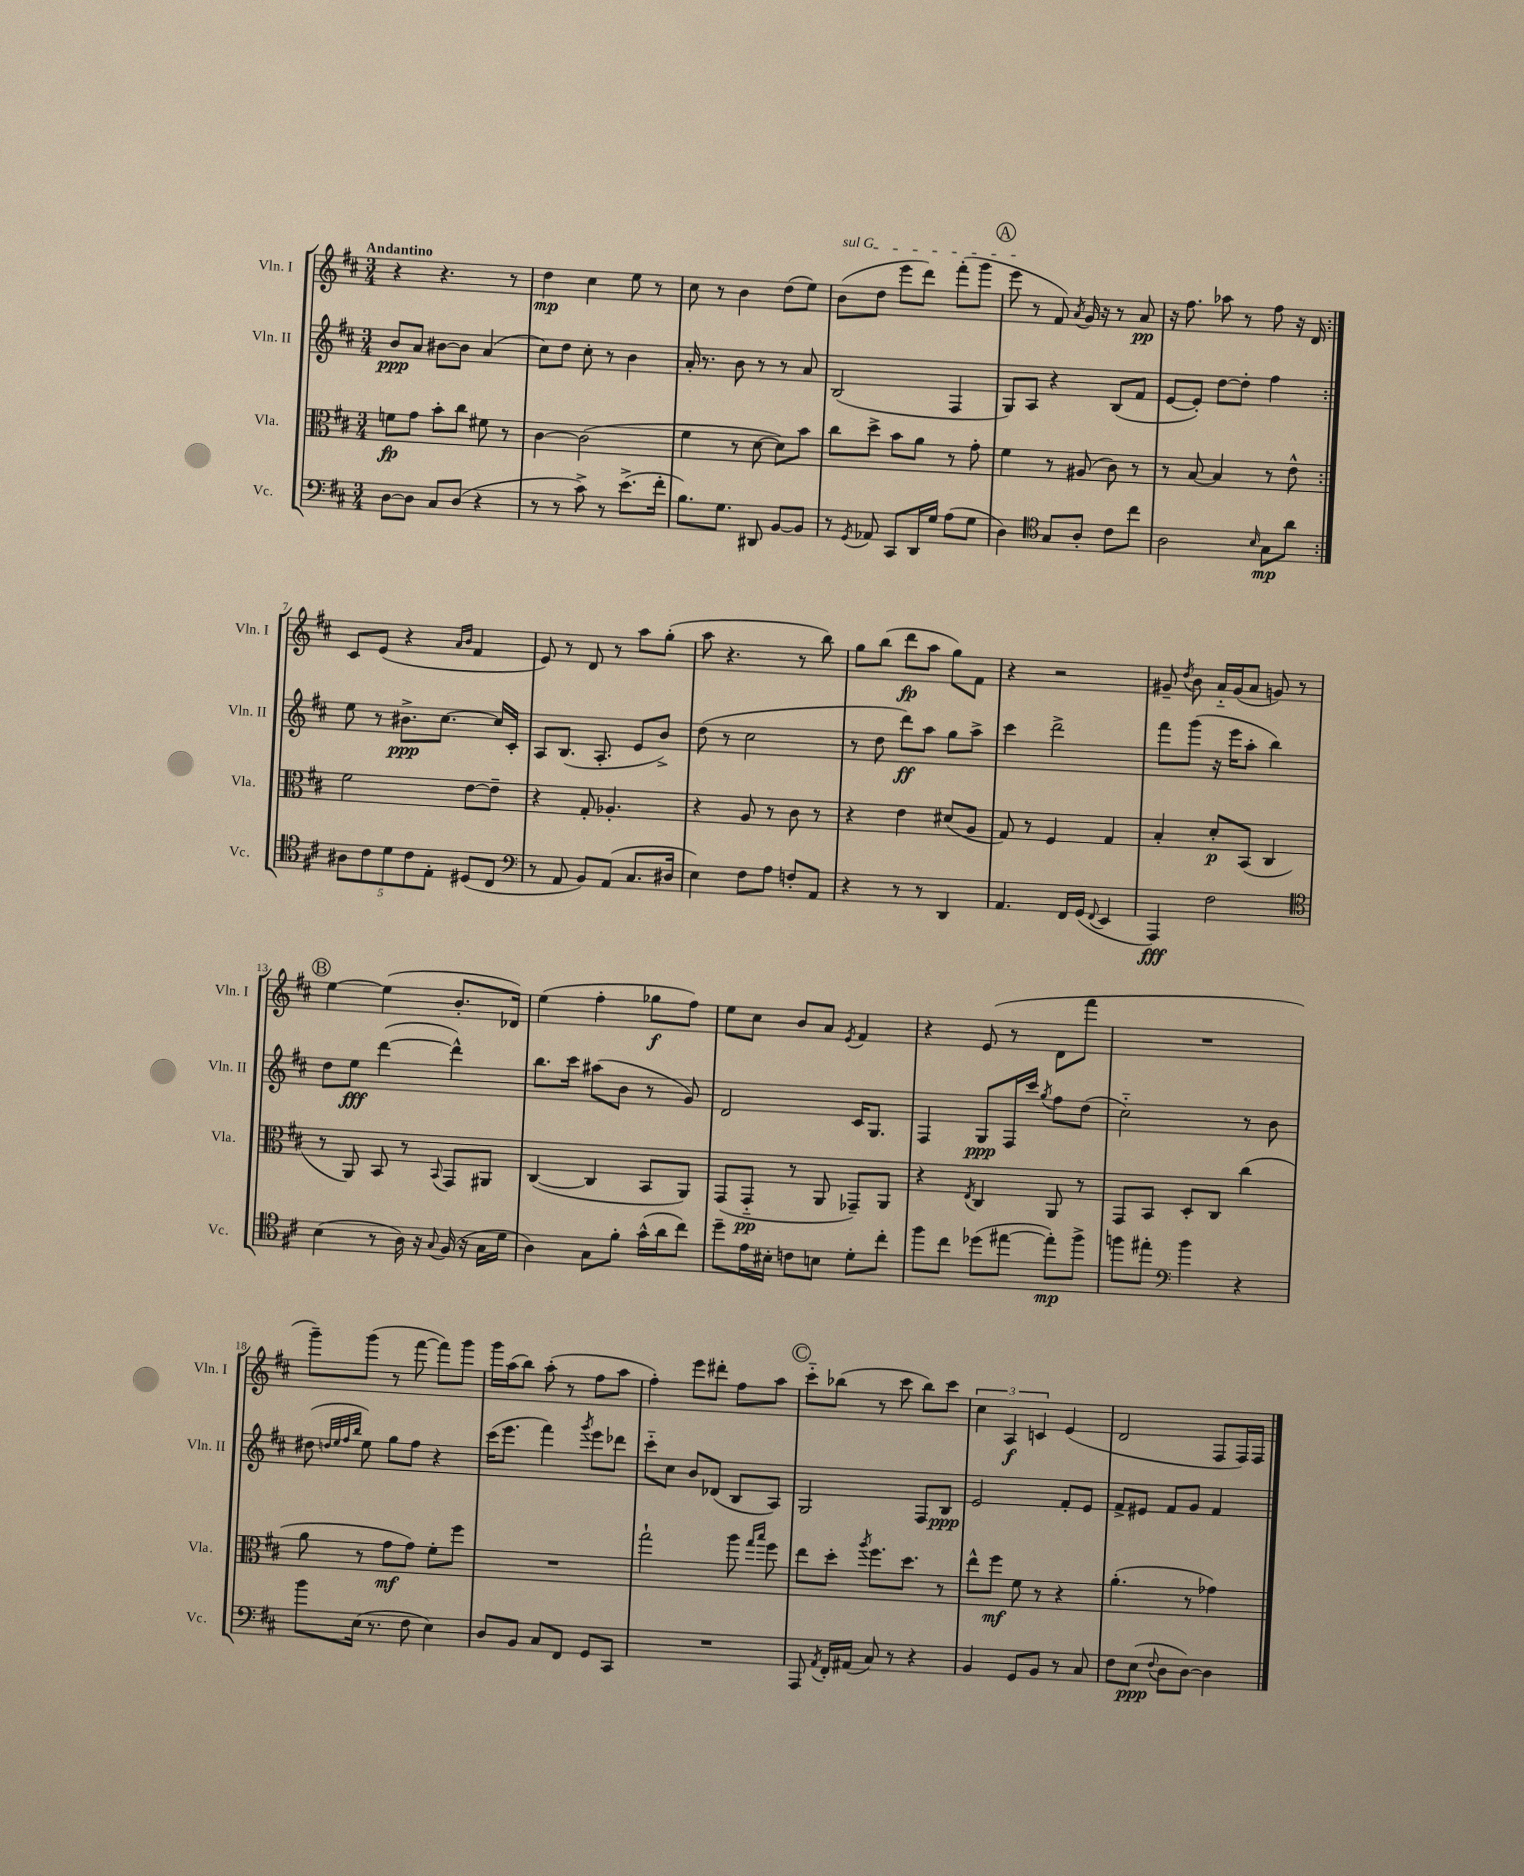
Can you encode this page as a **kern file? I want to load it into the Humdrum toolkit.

**kern	**kern	**kern	**kern
*staff4	*staff3	*staff2	*staff1
*clefF4	*clefC3	*clefG2	*clefG2
*k[f#c#]	*k[f#c#]	*k[f#c#]	*k[f#c#]
*M3/4	*M3/4	*M3/4	*M3/4
[8D\L	8f\L	8b/L	4r
8D\]J	8g\J	8a/J	.
8C#/L	8b'\L	[8b#\L	4.r
(8D/J	8cc#\J	8b#\]J	.
4r	8f#\	(4a/	.
.	8r	.	8r
=	=	=	=
8r	[4c#\	8cc#\L)	4dd\
8r	.	8dd\J	.
8c#^\)	(2c#\]	8cc#'\	4cc#\
8r	.	8r	.
(8.e^\L	.	4b\	8ee\
.	.	.	8r
16f#'\Jk	.	.	.
=	=	=	=
8.B\L)	4f#\	16a'/	8cc#\
.	.	8.r	.
.	.	.	8r
8.G\J	.	.	.
.	8r	8b\	4b\
8DD#/	[8d\	8r	.
[8BB/L	8d\]L)	8r	(8dd\L
8BB/]J	8b\J	8a/	8ee\J)
=	=	=	=
8r	8cc#\L	(2B/	(8b\L
8qGG/	.	.	.
8AA-/	8dd^\J	.	8dd\J
8CC#/L	8b\L	.	8eee\L
16DD/L	8a\J	.	8ddd\J)
16G/JJ	.	.	.
(8A\L	8r	4F#/	(8fff#'\L
8G\J	8g'\	.	8ggg\J
=	=	=	=
4D\)	4f#\	8G/L)	8eee\
.	.	8A/J	8r
*clefC4	*	*	*
8G/L	8r	4r	8f#/)
.	.	.	8qa/
8A'/J	(8A#/	.	16g/
.	.	.	16r
8c#\L	8c#\)	(8B/L	8r
8cc#\J	8r	8f#/J	8a/
=	=	=	=
2A\	8r	[8e/L	16r
.	.	.	8.ff#\
.	[8B/	8e'/]J)	.
.	4B/]	[8dd\L	8aa-\
.	.	8dd'\]J	8r
16qqB/	.	.	.
8G\L	8r	4ff#\	8ff#\
8a\J	8e^^\	.	16r
.	.	.	16d/
=:|!	=:|!	=:|!	=:|!
10A#\L	2f#\	8ee\	8c#/L
10c#\	.	.	.
.	.	8r	(8e/J
10d\	.	.	.
.	.	8.b#^\L	4r
10c#\	.	.	.
10E'\J	.	.	.
.	.	[8.cc#\J	.
.	.	.	16qqa/LL
.	.	.	16qqb/JJ
(8D#/L	[8e\L	.	4f#/
8C#/J	8e~\]J	16cc#/]LL	.
.	.	16c#'/JJ	.
=	=	=	=
*clefF4	*	*	*
8r	4r	8A/L	8e/)
8AA/	.	(8.B/J	8r
8BB/L)	8G'/	.	8d/
.	.	8.A'/	.
(8AA/J	4.A-'/	.	8r
8.C#/L	.	8e/L	8aa\L
.	.	8b^/J)	(8gg'\J
16D#/Jk	.	.	.
=	=	=	=
4E\)	4r	(8dd\	8aa\
.	.	8r	4.r
8F#\L	8A/	2cc#\	.
8A\J	8r	.	.
8F'/L	8c#\	.	8r
8AA/J	8r	.	8bb\)
=	=	=	=
4r	4r	8r	8gg\L
.	.	8dd\	(8bb\J
8r	4e\	8ddd\L)	8ddd\L
8r	.	8aa\J	8aa\J
4DD/	(8d#/L	8gg\L	8gg\L)
.	8A/J	8aa^\J	8f#\J
=	=	=	=
4.AA/	8G/)	4ccc#\	4r
.	8r	.	.
.	4F#/	2ddd^\	2r
16FF#/LL	.	.	.
(16GG/JJ	.	.	.
8qqFF#/	.	.	.
4EE/	4G/	.	.
=	=	=	=
4AAA/)	4B'/	8fff#\L	8g#~/
.	.	.	8qdd/
.	.	(8ggg\J	8b\
2F#\	8d'/L	16r	16a'~/LL
.	.	16eee\LK	(16g#/J
.	(8BB/J	8aa'\J	8a/J
.	4C#/	4bb\)	8g/)
.	.	.	8r
=	=	=	=
*clefC4	*	*	*
(4B\	8r	8dd\L	[4ee\
.	8AA/)	8ee\J	.
8r	8BB/	([4ddd\	(4ee\]
16A\)	8r	.	.
16r	.	.	.
8qqG/	8qqBB/	.	.
(16F#/	8GG/L	4ddd^^\])	8.b'/L
16r	.	.	.
16G\LL	8AA#/J	.	.
16d\JJ	.	.	16d-/Jk)
=	=	=	=
4A\)	([4C#/	8.bb\L	(4ee\
.	.	16ccc#\Jk	.
8G\L	4C#/]	(8aa#\L	4ff#'\
8f#'\J	.	8b\J	.
(16g^^\LL	8BB/L	8r	8gg-\L
16a\J	.	.	.
8cc#\J)	8AA/J)	8g/)	8ff#\J)
=	=	=	=
8dd~\L	(8GG/L	2d/	8ee\L
16e\L	8GG'~/J	.	8cc#\J
16B#'\JJ	.	.	.
8c\L	8r	.	8b/L
8B\J	8AA/	.	8a/J
.	.	.	8qe/
8d'\L	8GG-~/L)	16c#/LK	4f#/
.	.	8.G/J	.
8cc#'\J	8AA/J	.	.
=	=	=	=
8ff#\L	4r	4F#/	4r
8cc#\J	.	.	.
.	8qE/	.	.
(8dd-\L	4C#/	8G/L	(8e/
[8ee#\J	.	16F#/L	8r
.	.	16ccc#/JJ	.
.	.	8qgg/	.
8ee#'\]L)	8AA/	8ff#\L	8d\L
8ff#^\J	8r	(8dd\J	8fff#\J
=	=	=	=
8ff\L	8GG/L	2cc#'~\)	2.r
8ee#'\J	8BB/J	.	.
*clefF4	*	*	*
4b\	8D'/L	.	.
.	8C#/J	.	.
4r	(4cc#\	8r	.
.	.	8b\	.
=	=	=	=
8b\L	8a\	(8dd#\	8ggg~\L)
.	.	32qqdd/LLL	.
.	.	32qqee/	.
.	.	32qqff#/	.
.	.	32qqbb/JJJ	.
(16E\Jk	8r	8ee\)	(8ggg\J
8.r	.	.	.
.	8g\L	8gg\L	8r
8F#\	8g\J)	8ff#\J	[8fff#\
4E\)	8f#'\L	4r	8fff#\]L)
.	8ff#\J	.	8ggg\J
=	=	=	=
8D/L	2.r	(16ccc#\LK	16ggg\LL
.	.	8.eee\J	(16aa\J
8BB/J	.	.	8bb\J)
8C#/L	.	4fff#\)	(8aa'\
8FF#/J	.	.	8r
.	.	8qggg/	.
8GG/L	.	8eee\L	8ff#\L
8CC#/J	.	8ddd-\J	8aa\J
=	=	=	=
2.r	2gg`\	8ccc#'~\L	4ff#'\)
.	.	8cc#\J	.
.	.	8b/L	8eee\L
.	.	(8d-/J	8ddd#'\J
.	8aa\	8B/L	8ff#\L
.	16qqgg/LL	.	.
.	16qqbb/JJ	.	.
.	8ff#\	8A/J)	8aa\J
=	=	=	=
8AAA/	8ee\L	2G/	8ccc#'~\L
8qAA/	.	.	.
16FF#'/LL	8dd'\J	.	(8bb-\J
(16AA#/JJ	.	.	.
.	8qaa/	.	.
8C#/)	8.ff#\L	.	8r
8r	.	.	8ccc#\
.	8.dd\J	.	.
4r	.	8F#/L	8bb-\L)
.	8r	8B/J	8ccc#\J
=	=	=	=
4BB/	8ee^^\L	2e/	6cc#\
.	8ff#\J	.	.
.	.	.	6A/
8GG/L	8f#\	.	.
.	.	.	6c/
8BB/J	8r	.	.
8r	4r	8f#'/L	(4e/
8C#/	.	8e/J	.
=	=	=	=
8F#\L	(4.a'\	8f#^/L	2d/
(8E\J	.	8e#/J	.
8qqF#/	.	.	.
8D\L	.	8f#/L	.
[8D\J)	8r	8g/J	.
4D\]	4g-\)	4f#/	8F#/L
.	.	.	16F#/L)
.	.	.	16F#/JJ
==	==	==	==
*-	*-	*-	*-
